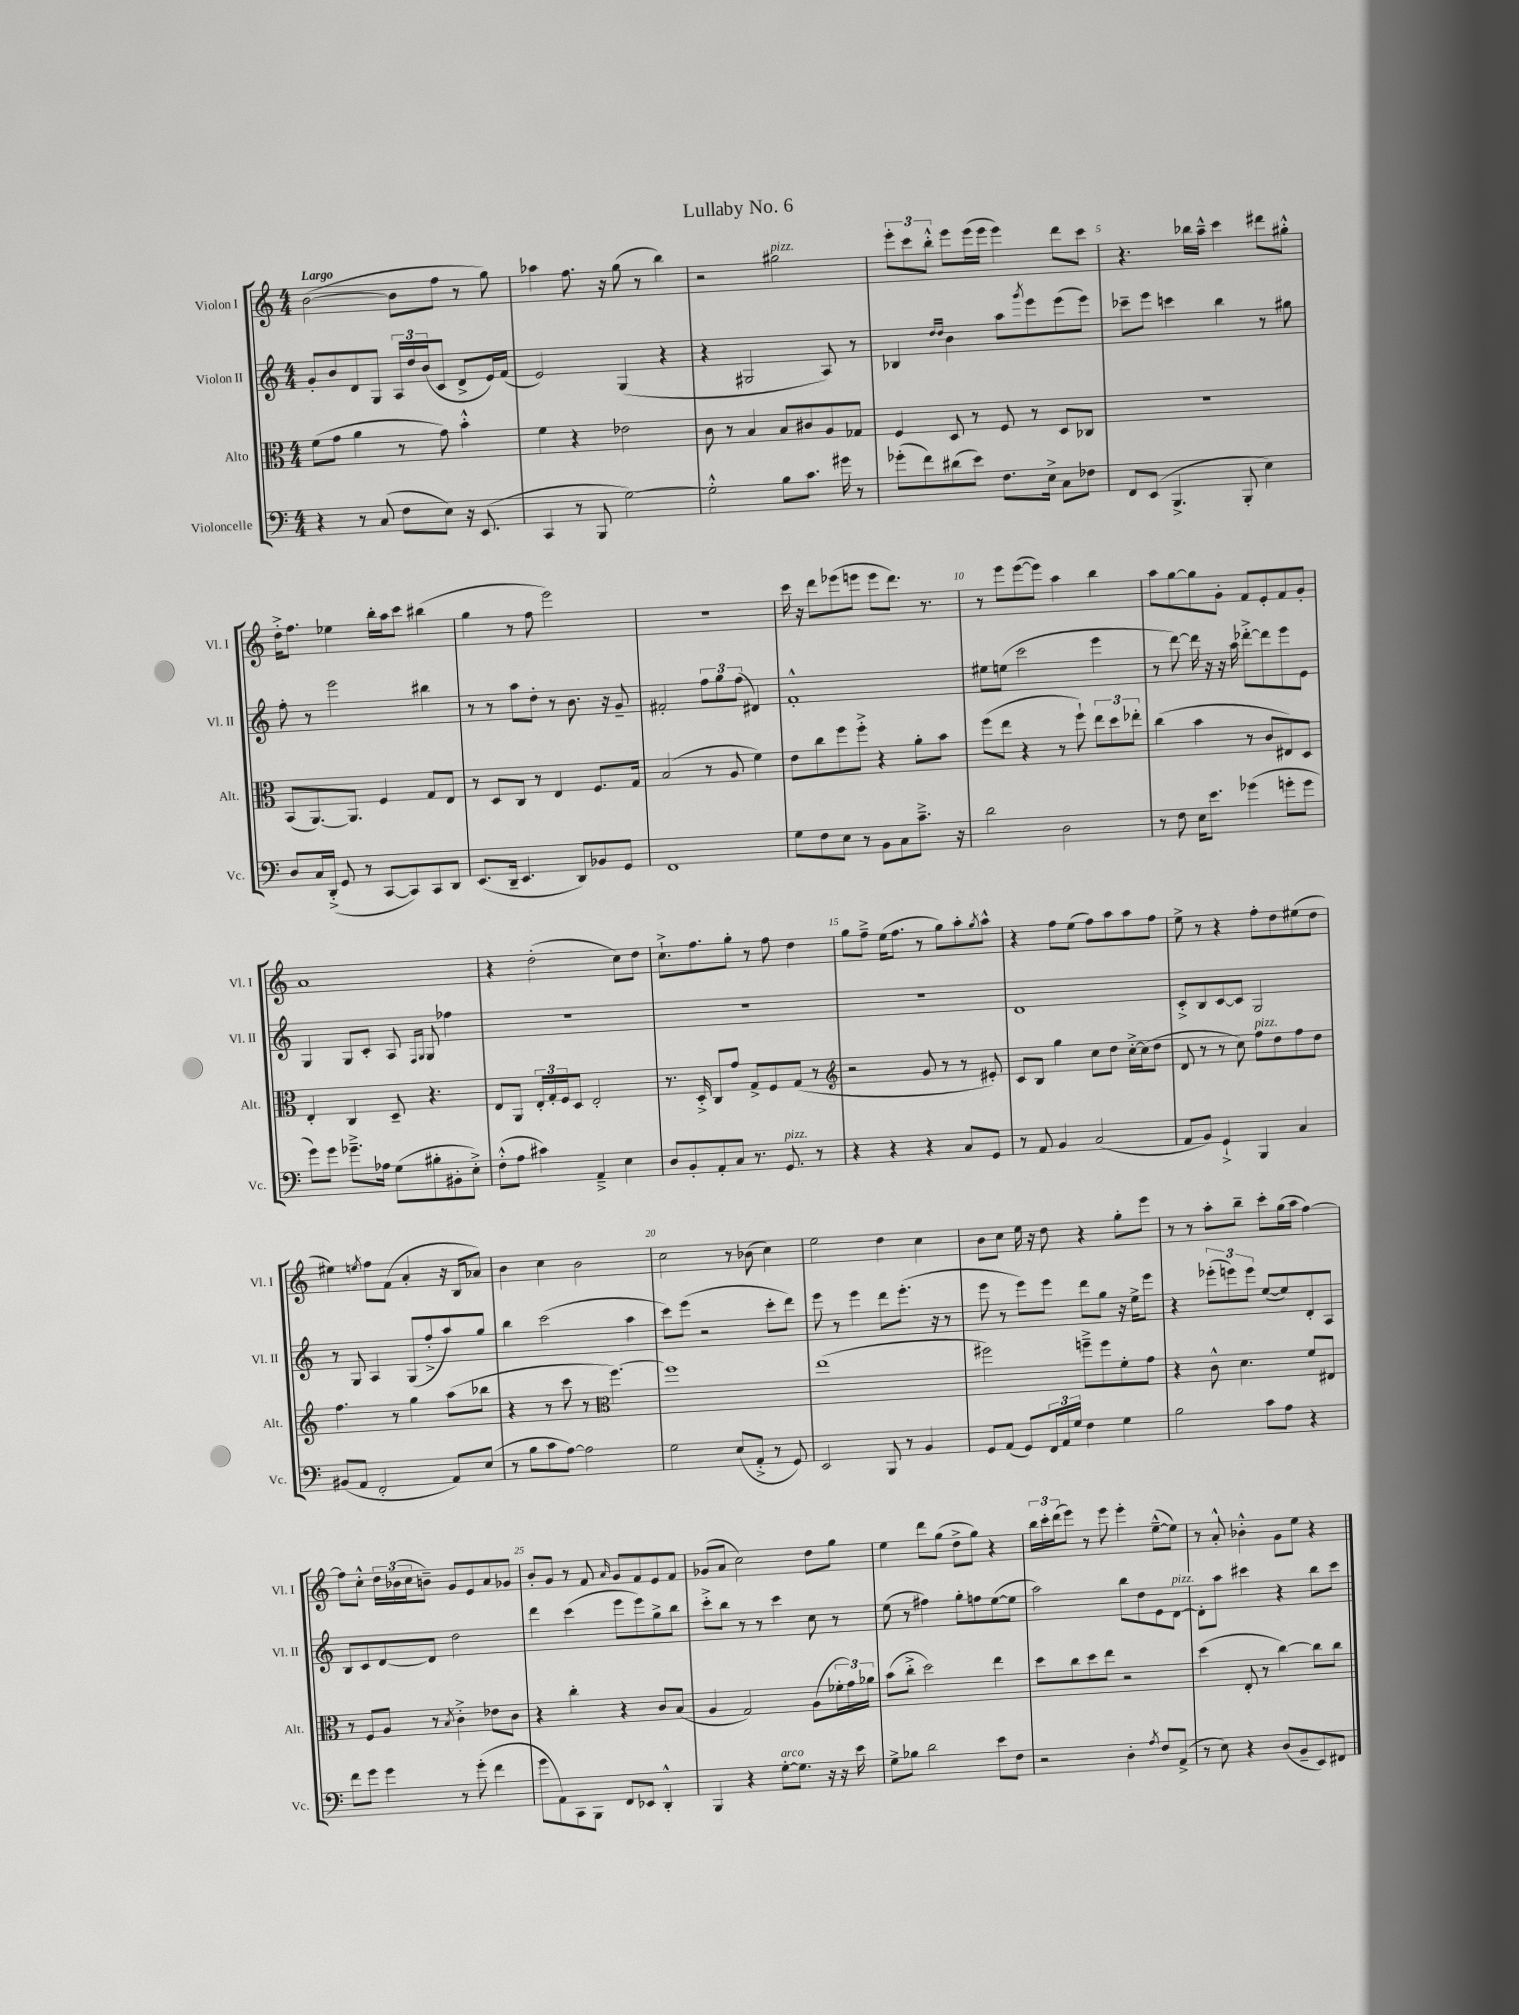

**kern	**kern	**kern	**kern
*part4	*part3	*part2	*part1
*staff4	*staff3	*staff2	*staff1
*I"Violoncelle	*I"Alto	*I"Violon II	*I"Violon I
*I'Vc.	*I'Alt.	*I'Vl. II	*I'Vl. I
*clefF4	*clefC3	*clefG2	*clefG2
*k[]	*k[]	*k[]	*k[]
*M4/4	*M4/4	*M4/4	*M4/4
=1	=1	=1	=1
!	!	!	!LO:TX:a:B:t=Largo
4r	(8f\L	8g'/L	([2b\
.	8g\J	8b/	.
8r	4a\	8d/	.
(8C/	.	8G/J	.
8F\L	8r	24A/LL	8b\L]
.	.	24dd/	.
.	.	(24b/J	.
8E\J)	8g\)	8c/J	8ff\J
16r	4b'^^\	8d^/L	8r
(8.EE/	.	.	.
.	.	16e/L)	8gg\)
.	.	(16f/JJ	.
=2	=2	=2	=2
4CC/	4f\	2e/)	4aa-X\
8r	4r	.	8.ff\
8BBB/	.	.	.
.	.	.	16r
[2G\)	2e-X\	(4G/	(8gg\
.	.	.	8r
.	.	4r	4bb\)
=3	=3	=3	=3
2G'^^\]	8c\	4r	2r
.	8r	.	.
.	4B/	2G#X/	.
!	!	!	!LO:TX:a:i:t=pizz.
8B\L	8B/L	.	2gg#X\
8.c\J	8c#X/	.	.
.	8A/	8A/)	.
16g#X\	.	.	.
8r	8G-X/J	8r	.
=4	=4	=4	=4
(8g-X'\L	4F/	4B-X/	12eee'\L
.	.	.	12ccc\
8f\)	.	.	.
.	.	.	12bb'^^\J
.	.	16qqdd/LL	.
.	.	16qqdd/JJ	.
(8d#X\	8D/	4b\	8eee\L
8e\J)	8r	.	(16eee\L
.	.	.	16eee\JJ
8.F\L	8F/	8aa\L	4eee\)
.	.	8qggg/	.
.	8r	8eee\	.
16E^\Jk	.	.	.
8C\L	8D/L	(8eee\	8ddd\L
8F-X\J	8C-X/J	8eee\J)	8ccc\J
=5	=5	=5	=5
8FF/L	1r	8ccc-X~\L	4.r
(8EE/J	.	8eee\J	.
4.BBB^/	.	4cccn\	.
.	.	.	16bb-X\LL
.	.	.	16aa~^^\JJ
.	.	4bb\	4ccc\
8BBB'/	.	.	.
4E\)	.	8r	8ddd#X\L
.	.	8gg#X\	8gg#X'^^\J
!!LO:LB:g=z
=6	=6	=6	=6
8D/L	(8BB/L	8ff'\	16dd'^\KL
.	.	.	8.ff\J
16C/L	[8.AA/)	8r	.
(16DD'^/JJ	.	.	.
8GG/	.	2eee\	4ee-X\
.	8.AA/J]	.	.
8r	.	.	.
[8CC/L	4F/	.	16bb'\LL
.	.	.	16aa\J
8CC/])	.	.	8ccc\J
8CC/	8G/L	4bb#X\	(4bb#X\
8DD/J	8E/J	.	.
=7	=7	=7	=7
(8.EE/L	8r	8r	4gg\
.	8D/L	8r	.
16DD~/Jk	.	.	.
4.EE/	8C/J	8aa\L	8r
.	8r	8dd'\J	8ff\
.	4E/	8r	2eee\)
8DD/L)	.	8.b\	.
8BB-X/	8.F/L	.	.
.	.	16r	.
8GG/J	.	8g~/	.
.	16G/Jk	.	.
=8	=8	=8	=8
1FF	(2B/	2f#X'/	1r
.	8r	12ff\L	.
.	.	12gg\	.
.	8A/	.	.
.	.	(12ff\J	.
.	4f\)	4d#X/)	.
=9	=9	=9	=9
8G\L	8e\L	1f'^^	16ccc\
.	.	.	16r
8F\	8cc\	.	8ddd\L
8E\J	8ff\	.	(8eee-X\
8r	8ff'^\J	.	8eeen\J
8BB\L	4r	.	8eee\L
8C\	.	.	8.ddd\J)
8.c~^\J	8a'\L	.	.
.	.	.	8.r
.	8b\J	.	.
16r	.	.	.
=10	=10	=10	=10
2d\	(8ff\L	8ee#X\L	8r
.	8ee\J	(8een\J	8eee\L
.	4r	2ccc\	([8eee\
.	.	.	8eee\J])
2D\	8r	.	4aa\
.	8ff`\)	.	.
.	12ee\L	4eee\	4bb\
.	12dd\	.	.
.	12ee-X'\J	.	.
=11	=11	=11	=11
8r	(4cc\	8r	8aa\L
8F\	.	[8ddd\)	[8gg\
16E\KL	4b\	16ddd\]	8gg\]
8.e\J	.	16r	.
.	.	16r	8g'\J
.	.	16aa\	.
(4g-X\	8r	[8ddd-X'^\L	8f/L
.	8c/L	8ddd-\]	8e'/
8gn'\L	8E#X/)	8eee\	8f/
8g\J	8D/J	8e\J	8g'/J
!!LO:LB:g=z
=12	=12	=12	=12
8g\L)	4E'/	4G/	1a
8g\J	.	.	.
8.g-X~^\L	4C/	8G/L	.
.	.	8c'/J	.
16A-X\Jk	.	.	.
(8G\L	8D~/	8A/	.
.	.	16qqF/LL	.
.	.	16qqG/JJ	.
8B#X'\	4.r	8G/	.
8BB#X'\	.	4ff-X\	.
8E'^\J)	.	.	.
=13	=13	=13	=13
(8F'^^\L	8E/L	1r	4r
8A\J	8AA/J	.	.
4c#X\)	24E'/LL	.	(2dd'\
.	24G'/	.	.
.	24F/J	.	.
.	8D/J	.	.
4AA~^/	2E'/	.	.
4E\	.	.	8cc\L)
.	.	.	8dd\J
=14	=14	=14	=14
8D/L	8.r	1r	8.cc`^\L
8BB'/	.	.	.
.	16D'^/	.	8.ff\
8AA'/	8C/L	.	.
8C/J	8g/J	.	8gg'\J
8.r	8G^/L	.	8r
.	8F/	.	8ff\
!LO:TX:a:i:t=pizz.	!	!	!
8.GG/	.	.	.
.	(8G/J	.	4dd\
8r	8r	.	.
=15	=15	=15	=15
*	*clefG2	*	*
4r	2r	1r	8gg\L
.	.	.	8ff~^\J
4r	.	.	(16ee\KL
.	.	.	8.ff\J
4r	8g/	.	8r
.	8r	.	8gg\L)
8C/L	8r	.	8aa'\
.	.	.	8qgg/
8GG/J	8e#X'/)	.	8aa^^\J
=16	=16	=16	=16
8r	8c/L	1d	4r
8AA/	8B/J	.	.
4BB/	4gg\	.	8ff\L
.	.	.	(8ee\J
(2C/	8cc\L	.	8ff\L)
.	8dd\J	.	8aa\
.	[16cc'^\LL	.	8aa\
.	(16cc\J]	.	.
.	8dd\J	.	8ff\J
=17	=17	=17	=17
8AA/L	8d/	8c'^/L	8ee^\
8BB/J)	8r	8B/	8r
4GG`^/	8r	[8c/	4r
.	8cc\)	8c/J]	.
!	!LO:TX:a:i:t=pizz.	!	!
4BBB/	8ff\L	2G/	8ff'\L
.	8dd\	.	8dd\
4C/	8ff\	.	(8ee#X\
.	8dd\J	.	8dd\J
!!LO:LB:g=z
=18	=18	=18	=18
(8BB#X/L	4.ff\	8r	4ee#X\)
8AA/J	.	8G/	.
.	.	.	8qeen/
2FF'/	.	4A/	8ff\L
.	8r	.	(8f\J
.	4gg\	(8G/L	4a'/
.	.	8ff'^/	.
8AA/L)	(8aa\L	8aa/)	16r
.	.	.	16B/KL
(8E/J	8bb-X\J	8gg/J	8a-X/J)
=19	=19	=19	=19
8r	4r	4bb\	4b\
8B\L	.	.	.
8c\	8r	(2ccc\	4cc\
[8A\J)	8ccc\	.	.
2A\]	8r	.	2b\
*	*clefC3	*	*
.	[4.ff\)	.	.
.	.	4aa\	.
=20	=20	=20	=20
2G\	1ff]	8ccc\L)	2cc\
.	.	(8eee\J	.
.	.	2r	.
(8E/L	.	.	8r
8AA'^/J	.	.	(8b-X\
8r	.	8ccc'\L	4cc\)
8GG/)	.	8ddd\J)	.
=21	=21	=21	=21
2EE/	(1ee	8eee\	2ee\
.	.	8r	.
.	.	4eee\	.
8BBB/	.	8ddd\L	4dd\
8r	.	(8.eee'\J	.
4BB/	.	.	4cc\
.	.	16r	.
.	.	8r	.
=22	=22	=22	=22
8GG/L	2ff#X\)	8eee\	8b\L
(8AA/J	.	8r	8cc\J
8GG/L)	.	8eee\L)	16ee\
.	.	.	16r
24FF/L	.	8eee\J	8dd\
24AA/	.	.	.
24G/JJ	.	.	.
4F\	8ffn~^\L	8ddd\L	4r
.	8ff\	8gg\J	.
4G\	8f'\	16r	8gg'\L
.	.	16ee^\KL	.
.	8g\J	8eee\J	8eee\J
=23	=23	=23	=23
2B\	4r	4r	8r
.	.	.	8r
.	8c^^\	(12eee-X'\L	8aa'\L
.	.	12eeen\)	.
.	4.d\	.	8bb~\J
.	.	12eee\J	.
8c\L	.	([8ee/L	8ccc'\L
8A\J	.	8ee/])	(16gg\L
.	.	.	16aa\JJ
4r	8f/L	8d'/	[4ff\)
.	8E#X/J	8A/J	.
!!LO:LB:g=z
=24	=24	=24	=24
8f\L	8r	8B/L	8ff\L]
8g\J	8F/L	8c/	8cc'^^\J
4g\	8A/J	[8d/	24dd\LL
.	.	.	(24b-X\
.	.	.	24cc\J
.	8r	8d/J]	8bn~\J)
.	8qB/	.	.
8r	4c'^\	2dd\	8g/L
(8g'\	.	.	8e/
4f\	8e-X\L	.	8a/
.	8c\J	.	8g-X/J
=25	=25	=25	=25
8g\L	4r	4ddd\	8b'/L
8AA\)	.	.	8g/J
8CC\	4cc'\	(4ccc\	8r
8BBB\J	.	.	8f/
.	.	.	16qqa/
8FF/L	4r	8eee\L	8g/L
8EE-X/J	.	8eee\)	8f/
4DD'^^/	8c/L	8gg^\	8e/
.	(8B/J	8bb\J	8f/J
=26	=26	=26	=26
4BBB/	4A/	8ccc'^\L	(8g-X/L
.	.	8bb\J	8a/J
4r	2G/)	8r	2cc\)
.	.	8r	.
!LO:TX:a:i:t=arco	!	!	!
[8G'\L	.	4ccc\	.
8.G\J]	.	.	.
.	(8A\L	8cc\	8dd\L
16r	.	.	.
16r	24f-X'\L	8r	8gg\J
.	24g\)	.	.
16e\	.	.	.
.	24a-X\JJ	.	.
=27	=27	=27	=27
8G^\L	(8b\L	(8ee\	4ee\
8B-X\J	8cc'^\J	8r	.
2d\	2dd\)	4ff#X\)	8ddd\L
.	.	.	(8gg\J
.	.	8gg'\L	8dd^\L
.	.	8ffn\	8gg\J)
8e\L	4ee\	([8ee\	4r
8F\J	.	8ee\J]	.
=28	=28	=28	=28
2r	8dd\L	2aa\)	24bb\LL
.	.	.	24ccc'\
.	.	.	(24ddd\J
.	8cc\	.	8eee\J)
.	8dd\	.	8r
.	8ee\J	.	8eee\
4D'\	2r	8bb\L	4eee'\
.	.	8dd\	.
8qA/	.	.	.
8F/L	.	8e\	([8ee~^^\L
!	!	!LO:TX:a:i:t=pizz.	!
(8AA^/J	.	[8d\J	8ee\J])
=29	=29	=29	=29
8r	(4dd\	8d'\L]	8r
8E\)	.	8aa\J	8a'^^/
4r	8E'/	4ccc#X\	4b-X'^^\
.	8r	.	.
(8D/L	[4cc\)	4r	8g\L
8BB~/	.	.	8ee\J
8EE/)	8cc\L]	8bb\L	4r
8FF#X/J	8cc\J	8ccc#\J	.
==	==	==	==
*-	*-	*-	*-
